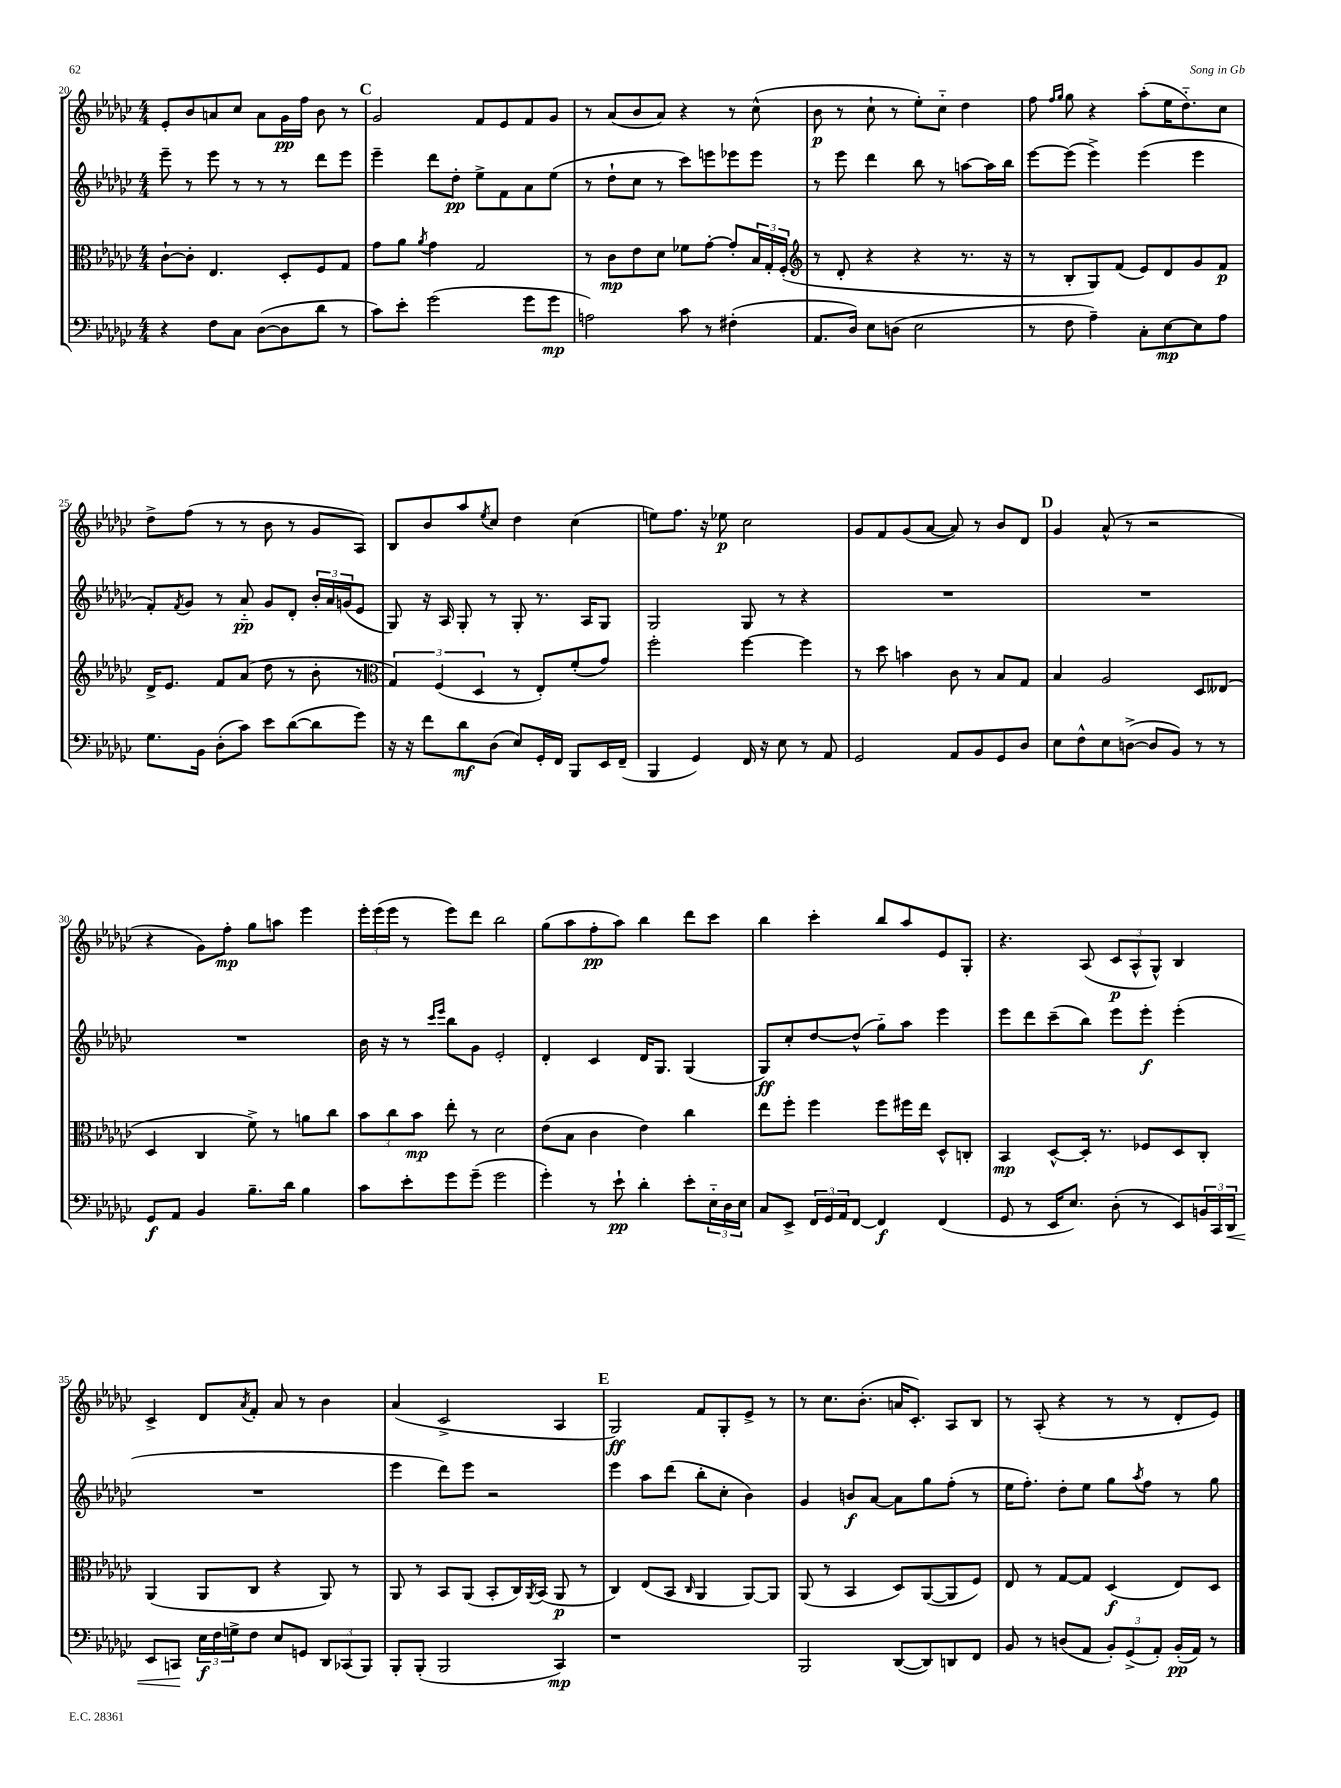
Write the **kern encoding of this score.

**kern	**kern	**kern	**kern
*staff4	*staff3	*staff2	*staff1
*clefF4	*clefC3	*clefG2	*clefG2
*k[b-e-a-d-g-c-]	*k[b-e-a-d-g-c-]	*k[b-e-a-d-g-c-]	*k[b-e-a-d-g-c-]
*M4/4	*M4/4	*M4/4	*M4/4
4r	[8c-`	8eee-~	8e-'
.	8c-']	8r	8b-
8F	4.E-	8eee-	8a
8C-	.	8r	8cc-
([8D-	.	8r	8a
8D-]	8D-'	8r	16g-
.	.	.	16ff
8d-	8F	8ddd-	8b-
8r	8G-	8eee-	8r
=	=	=	=
8c-)	8g-	4eee-~	2g-
8e-'	8a-	.	.
.	8qa-	.	.
(2g-	4g-	8ddd-	.
.	.	8dd-'	.
.	2G-	8ee-^	8f
.	.	8f	8e-
8g-	.	8a-	8f
8g-	.	(8ee-	8g-
=	=	=	=
2A)	8r	8r	8r
.	8c-	8dd-`	(8a-
.	8e-	8cc-	8b-
.	8d-	8r	8a-)
8c-	8f-	8ccc-)	4r
8r	[8g-'	8eee	.
(4F#'	8g-']	8eee-	8r
.	24B-	8eee-	(8cc-^^
.	24G-'	.	.
.	(24F'	.	.
=	=	=	=
*	*clefG2	*	*
8.AA-	8r	8r	8b-
.	8d-'	8eee-	8r
16D-)	.	.	.
8E-	4r	4ddd-	8cc-`
(8D	.	.	8r
2E-	4r	8bb-	8ee-')
.	.	8r	8cc-'~
.	8.r	[8aa	4dd-
.	.	16aa]	.
.	16r	16bb-	.
=	=	=	=
8r	8r	[8eee-	8ff
.	.	.	16qqff
.	.	.	16qqgg-
8F	8B-'	(8eee-]	8gg-
4A-~)	8G-)	4eee-^)	4r
.	(8f	.	.
8C-'	8e-)	(4eee-	(8aa-'
[8E-	8d-	.	16ee-
.	.	.	8.dd-'~)
8E-]	8g-	4eee-	.
8A-	8f	.	8cc-
=	=	=	=
8.G-	16d-^	8f')	8dd-^
.	8.e-	.	.
.	.	8qf	.
.	.	8g-	(8ff
16BB-	.	.	.
(8D-'	8f	8r	8r
8c-)	(8a-	8a-'~	8r
8e-	8dd-	8g-	8b-
([8d-	8r	8d-'	8r
8d-]	8b-'	24b-'	8g-
.	.	24a-	.
.	.	(24g	.
8g-)	8r	8e-	8A-)
=	=	=	=
*	*clefC3	*	*
16r	6G-)	8G-)	8B-
16r	.	.	.
8f	.	16r	8b-
.	(6F	.	.
.	.	16A-	.
8d-	.	8G-'	8aa-
.	6D-	.	.
.	.	.	8qee-
(8D-	.	8r	8cc-
8E-)	8r	8G-'	4dd-
16GG-'	8E-')	8.r	.
16FF	.	.	.
8BBB-	(8f'	.	(4cc-
.	.	16A-	.
16EE-	8g-)	8G-	.
(16FF~	.	.	.
=	=	=	=
4BBB-	2ff'	2G-	8ee)
.	.	.	8.ff
4GG-)	.	.	.
.	.	.	16r
.	.	.	8ee-
16FF	[4ff	8G-	2cc-
16r	.	.	.
8E-	.	8r	.
8r	4ff]	4r	.
8AA-	.	.	.
=	=	=	=
2GG-	8r	1r	8g-
.	8dd-	.	8f
.	4b	.	(8g-
.	.	.	[8a-
8AA-	8c-	.	8a-])
8BB-	8r	.	8r
8GG-	8B-	.	8b-
8D-	8G-	.	8d-
=	=	=	=
8E-	4B-	1r	4g-
8F^^	.	.	.
8E-	2A-	.	(8a-^^
([8D^	.	.	8r
8D]	.	.	2r
8BB-)	.	.	.
8r	8D-	.	.
8r	(8E--	.	.
=	=	=	=
8GG-	4D-	1r	4r
8AA-	.	.	.
4BB-	4C-	.	8g-)
.	.	.	8ff'
8.B-~	8f^)	.	8gg-
.	8r	.	8aa
16d-	.	.	.
4B-	8a	.	4eee-
.	8cc-	.	.
=	=	=	=
8c-	12b-	16b-	24eee-'
.	.	.	(24eee-
.	.	16r	.
.	12cc-	.	24eee-
8e-'	.	8r	8r
.	12b-	.	.
.	.	16qqccc-	.
.	.	16qqeee-	.
8g-	8ee-'	8bb-	8eee-)
(8g-~	8r	8g-	8ddd-
2g-	2d-	2e-'	2bb-
=	=	=	=
4g-')	(8e-	4d-'	(8gg-
.	8B-	.	8aa-
8r	4c-	4c-	8ff'
8e-`	.	.	8aa-)
4d-'	4e-)	16d-	4bb-
.	.	8.G-	.
8e-'	4cc-	(4G-	8ddd-
24E-'~	.	.	8ccc-
24D-	.	.	.
24E-	.	.	.
=	=	=	=
8C-	8ee-	8G-)	4bb-
8EE-^	8ff'	8cc-'	.
24FF	4ff	[8dd-	4ccc-'
24GG-	.	.	.
24AA-	.	.	.
[8FF	.	(8dd-^^]	.
4FF]	8ff	8gg-'~)	8bb-
.	16ff#	8aa-	8aa-
.	16ee-	.	.
(4FF	8D-^^	4eee-	8e-
.	8C'	.	8G-'
=	=	=	=
8GG-	4BB-	8eee-	4.r
8r	.	8ddd-	.
16EE-	[8D-^^	(8ccc-~	.
8.E-)	.	.	.
.	16D-']	8bb-)	(8A-
.	8.r	.	.
(8D-'	.	8eee-	12c-
.	.	.	12A-^^
8r	8F-	8eee-'	.
.	.	.	12G-^^)
8EE-)	8D-	(4eee-'	4B-
24BB	8C-'	.	.
24CC-	.	.	.
24DD-	.	.	.
=	=	=	=
8EE-	(4AA-	1r	4c-^
8CC	.	.	.
24E-	8AA-	.	8d-
24F	.	.	.
24G^	.	.	.
.	.	.	8qa-
8F	8C-	.	8f'
8E-	4r	.	8a-
8GG	.	.	8r
12DD-	8AA-)	.	4b-
(12CC-	.	.	.
.	8r	.	.
12BBB-)	.	.	.
=	=	=	=
8BBB-'	8AA-	4eee-	(4a-
(8BBB-'	8r	.	.
2BBB-	8BB-	8ddd-)	2c-^
.	(8AA-	8eee-	.
.	8BB-'	2r	.
.	16C-)	.	.
.	8qAA-	.	.
.	(16BB-	.	.
4CC-)	8AA-	.	4A-
.	8r	.	.
=	=	=	=
1r	4C-)	4eee-	2G-)
.	(8E-	8aa-	.
.	8BB-	(8ddd-	.
.	16qqC-	.	.
.	4AA-	8bb-'	8f
.	.	8cc-'	8G-'
.	[8AA-)	4b-)	8e-^
.	8AA-]	.	8r
=	=	=	=
2BBB-	(8AA-	4g-	8r
.	8r	.	8.cc-
.	4BB-	8b	.
.	.	.	(8.b-'
.	.	[8a-	.
([8DD-	8D-)	8a-]	16a
.	.	.	8.c-')
8DD-])	([8AA-	8gg-	.
8DD	8AA-]	(8ff'	8A-
8FF	8F)	8r	8B-
=	=	=	=
8BB-	8E-	16ee-	8r
.	.	8.ff')	.
8r	8r	.	(8A-'
(8D	[8G-	8dd-'	4r
8AA-	8G-]	8ee-	.
12BB-')	(4D-	8gg-	8r
(12GG-^	.	.	.
.	.	8qaa-	.
.	.	8ff	8r
12AA-')	.	.	.
(16BB-'	8E-)	8r	8d-'
16AA-)	.	.	.
8r	8D-	8gg-	8e-)
==	==	==	==
*-	*-	*-	*-
